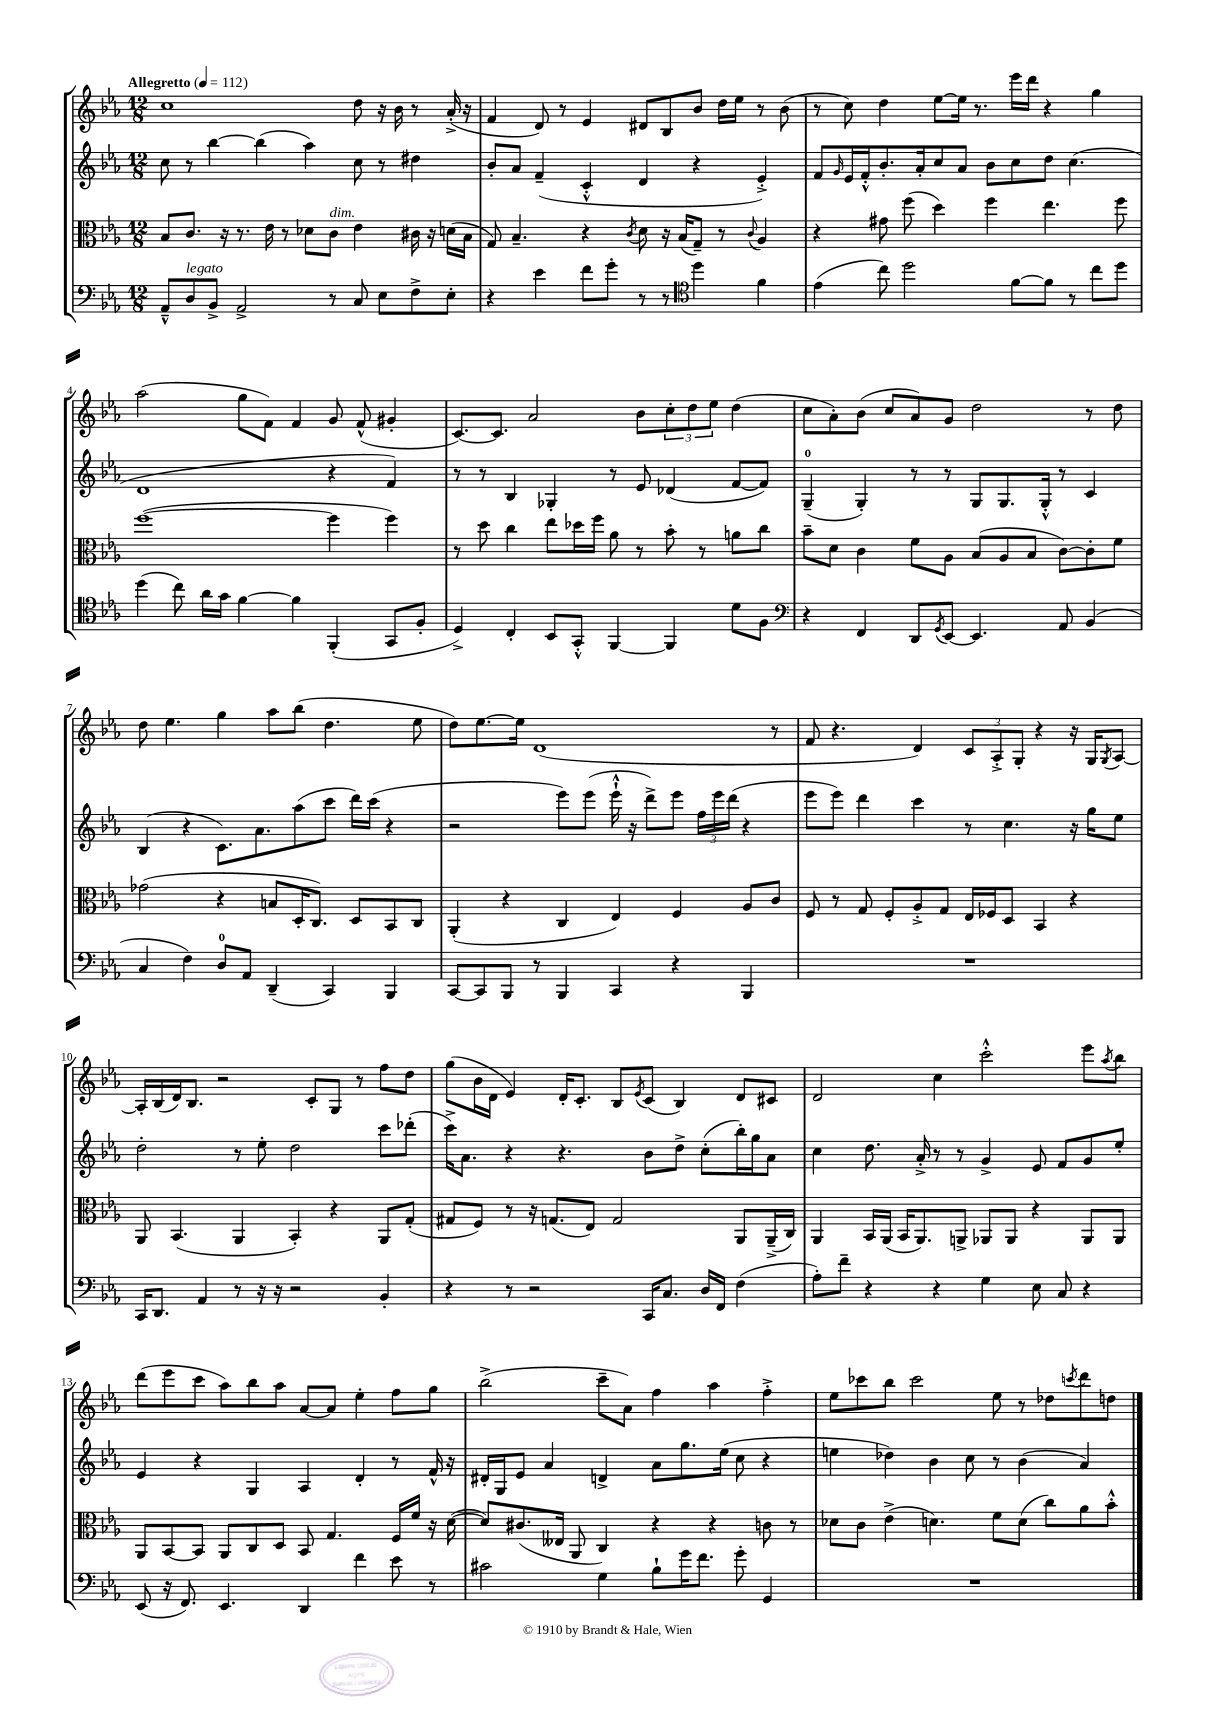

**kern	**kern	**kern	**kern
*staff4	*staff3	*staff2	*staff1
*clefF4	*clefC3	*clefG2	*clefG2
*k[b-e-a-]	*k[b-e-a-]	*k[b-e-a-]	*k[b-e-a-]
*M12/8	*M12/8	*M12/8	*M12/8
*MM112	*MM112	*MM112	*MM112
8AA-~^^	8B-	8cc	1cc
8D	8.c	8r	.
8BB-^	.	[4bb-	.
.	16r	.	.
2AA-^	8.r	.	.
.	.	(4bb-]	.
.	16e-	.	.
.	8r	.	.
.	8d-	4aa-)	.
8r	8c	.	.
8C	4e-	8cc	8dd
8E-	.	8r	16r
.	.	.	16b-
8F^	16c#	4dd#	8r
.	16r	.	.
8E-'	(16d	.	(16a-'^
.	16B-	.	16r
=	=	=	=
4r	8G)	8b-'	4f
.	4.B-~	8a-	.
4e-	.	(4f~	8d)
.	.	.	8r
8f	4r	4c'^^	4e-
8g'	.	.	.
.	8qc	.	.
8r	8d	4d	8d#
8r	16r	.	8B-
.	(16B-	.	.
*clefC4	*	*	*
4dd	8G~)	4r	8b-
.	8r	.	16dd
.	.	.	16ee-
.	8qqc	.	.
4f	4A-	4e-'^)	8r
.	.	.	(8b-
=	=	=	=
(4e-	4r	8f	8r
.	.	16qqg	.
.	.	16e-	8cc)
.	.	16f'^^	.
8cc)	8g#	8.b-'	4dd
2dd	(8ff	.	.
.	.	16a-'	.
.	4dd)	8cc	[8ee-
.	.	8a-	16ee-]
.	.	.	8.r
.	4ff	8b-	.
[8f	.	8cc	16eee-
.	.	.	16ddd
8f]	4.ee-	8dd	4r
8r	.	(4.cc	.
8cc	.	.	4gg
8dd	8ff	.	.
=	=	=	=
(4dd	([1ff	1d	(2aa-
8cc)	.	.	.
16a-	.	.	.
16g	.	.	.
[4f	.	.	8gg
.	.	.	8f)
4f]	.	.	4f
(4FF'	4ff]	4r	8g
.	.	.	(8f^^
8GG	4ff)	4f)	4g#'
8F'	.	.	.
=	=	=	=
4D^)	8r	8r	[8.c)
.	8dd	8r	.
.	.	.	8.c]
4C'	4cc	4B-	.
.	.	.	2a-
8BB-	8ee-	4G-'	.
8GG'^^	16dd-	.	.
.	16ff	.	.
[4FF	8a-	8r	.
.	8r	8e-	8b-
4FF]	8b-'	(4d-	12cc'
.	.	.	12dd
.	8r	.	.
.	.	.	12ee-
8d	8a	[8f	(4dd
8F	8cc	8f])	.
=	=	=	=
*clefF4	*	*	*
4r	8b-~	(4G~	8cc
.	8d	.	8a-')
4FF	4c	4G')	(8b-
.	.	.	8cc
8DD	8f	8r	8a-)
8qGG	.	.	.
[8EE-	8A-	8r	8g
4.EE-]	(8B-	8G	2dd
.	8A-	8.G	.
.	8B-	.	.
.	.	16G'^^	.
8AA-	[8c)	8r	.
(4BB-	8c']	4c	8r
.	8f	.	8dd
=	=	=	=
4C	(2g-	(4B-	8dd
.	.	.	4.ee-
4F)	.	4r	.
8D	4r	8.c)	4gg
8AA-	.	.	.
.	.	8.a-	.
(4DD~	8B	.	8aa-
.	16D'	(8aa-	(8bb-
.	8.C)	.	.
4CC)	.	8ccc	4.dd
.	8D	16ddd)	.
.	.	(16ccc	.
4BBB-	8BB-	4r	.
.	8C	.	8ee-
=	=	=	=
[8CC	(4AA-'	2r	8dd)
8CC]	.	.	[8.ee-
8BBB-	4r	.	.
.	.	.	16ee-]
8r	.	.	(1d
4BBB-	4C	8eee-)	.
.	.	(8eee-	.
4CC	4E-)	16eee-`^^	.
.	.	16r	.
.	.	8ddd^)	.
4r	4F	8eee-	.
.	.	24ff	.
.	.	24eee-	.
.	.	(24ddd	.
4BBB-	8A-	4r	.
.	8c	.	8r
=	=	=	=
1.r	8F	8eee-	8f
.	8r	8eee-)	4.r
.	8G	4ddd	.
.	8F'	.	.
.	8A-'^	4ccc	4d)
.	8G	.	.
.	16E-	8r	12c
.	16F-	.	.
.	.	.	12A-'^
.	8D	4.cc	.
.	.	.	12G'
.	4BB-	.	4r
.	4r	16r	16r
.	.	16gg	16G
.	.	.	8qG
.	.	8ee-	[8A-
=	=	=	=
16CC	8AA-	2dd'	16A-']
8.DD	.	.	(16B-
.	(4.BB-	.	16d)
.	.	.	8.B-
4AA-	.	.	.
.	.	.	2r
8r	4AA-	8r	.
16r	.	8ee-'	.
16r	.	.	.
2r	4BB-')	2dd	.
.	.	.	8c'
.	4r	.	8G
.	.	.	8r
4BB-'	8AA-	8ccc	8ff
.	(8G'	(8ddd-'	8dd
=	=	=	=
4r	8G#	16ccc^)	(8gg
.	.	8.a-	.
.	8F)	.	16b-
.	.	.	16d
8r	8r	4r	4e-)
2r	16r	.	.
.	(8.G	.	.
.	.	4.r	16d'
.	.	.	8.c'
.	8E-)	.	.
.	2G	.	8B-
.	.	.	8qe-
16CC	.	8b-	(8c
8.C	.	.	.
.	.	8dd^	4B-)
16D	.	(8cc'	.
16FF	.	.	.
(4F	8AA-	16bb-')	8d
.	.	16gg	.
.	(16AA-~^	8a-	8c#
.	16C)	.	.
=	=	=	=
8A-')	4AA-	4cc	2d
8f~	.	.	.
4r	16BB-	8.dd	.
.	(16AA-	.	.
.	16BB-	.	.
.	8.AA-)	16a-'^	.
4r	.	8r	4cc
.	8AA^	8r	.
4G	8AA-	4g^	2ccc'^^
.	8AA-	.	.
8E-	4r	8e-	.
8C	.	8f	.
4r	8AA-	8g	8eee-
.	.	.	8qaa-
.	8AA-	8ee-'	8bb-
=	=	=	=
(8EE-	8AA-	4e-	(8ddd
16r	[8BB-	.	8eee-
8.FF)	.	.	.
.	8BB-]	4r	8ccc
4.EE-	8AA-	.	8aa-)
.	8C	4G	8bb-
.	8D	.	8aa-
4DD	8BB-	4A-	[8a-
.	4.G	.	8a-]
4f	.	4d'	4ee-'
8e-	16F	8r	8ff
.	16f	.	.
8r	16r	16f^^	8gg
.	([16d	16r	.
=	=	=	=
2c#	8d])	16d#'	(2bb-^
.	.	16G	.
.	(8.c#	8e-	.
.	.	4a-	.
.	16E--	.	.
.	8AA-	.	.
4G	4C)	4d^	8ccc~
.	.	.	8a-)
8B-`	4r	8a-	4ff
16g	.	8.gg	.
8.f	.	.	.
.	4r	.	4aa-
.	.	(16ee-	.
8g'	.	8cc	.
4GG	8c	4r	4ff'^
.	8r	.	.
=	=	=	=
1.r	8d-	4ee	8ee-
.	8c	.	8ccc-
.	(4e-^	4dd-)	8bb-
.	.	.	2ccc-
.	4.d)	4b-	.
.	.	8cc	.
.	8f	8r	8ee-
.	(8d	(4b-	8r
.	8cc)	.	8dd-
.	.	.	8qccc
.	8a-	4a-)	8ddd
.	8b-'^^	.	8dd
==	==	==	==
*-	*-	*-	*-
